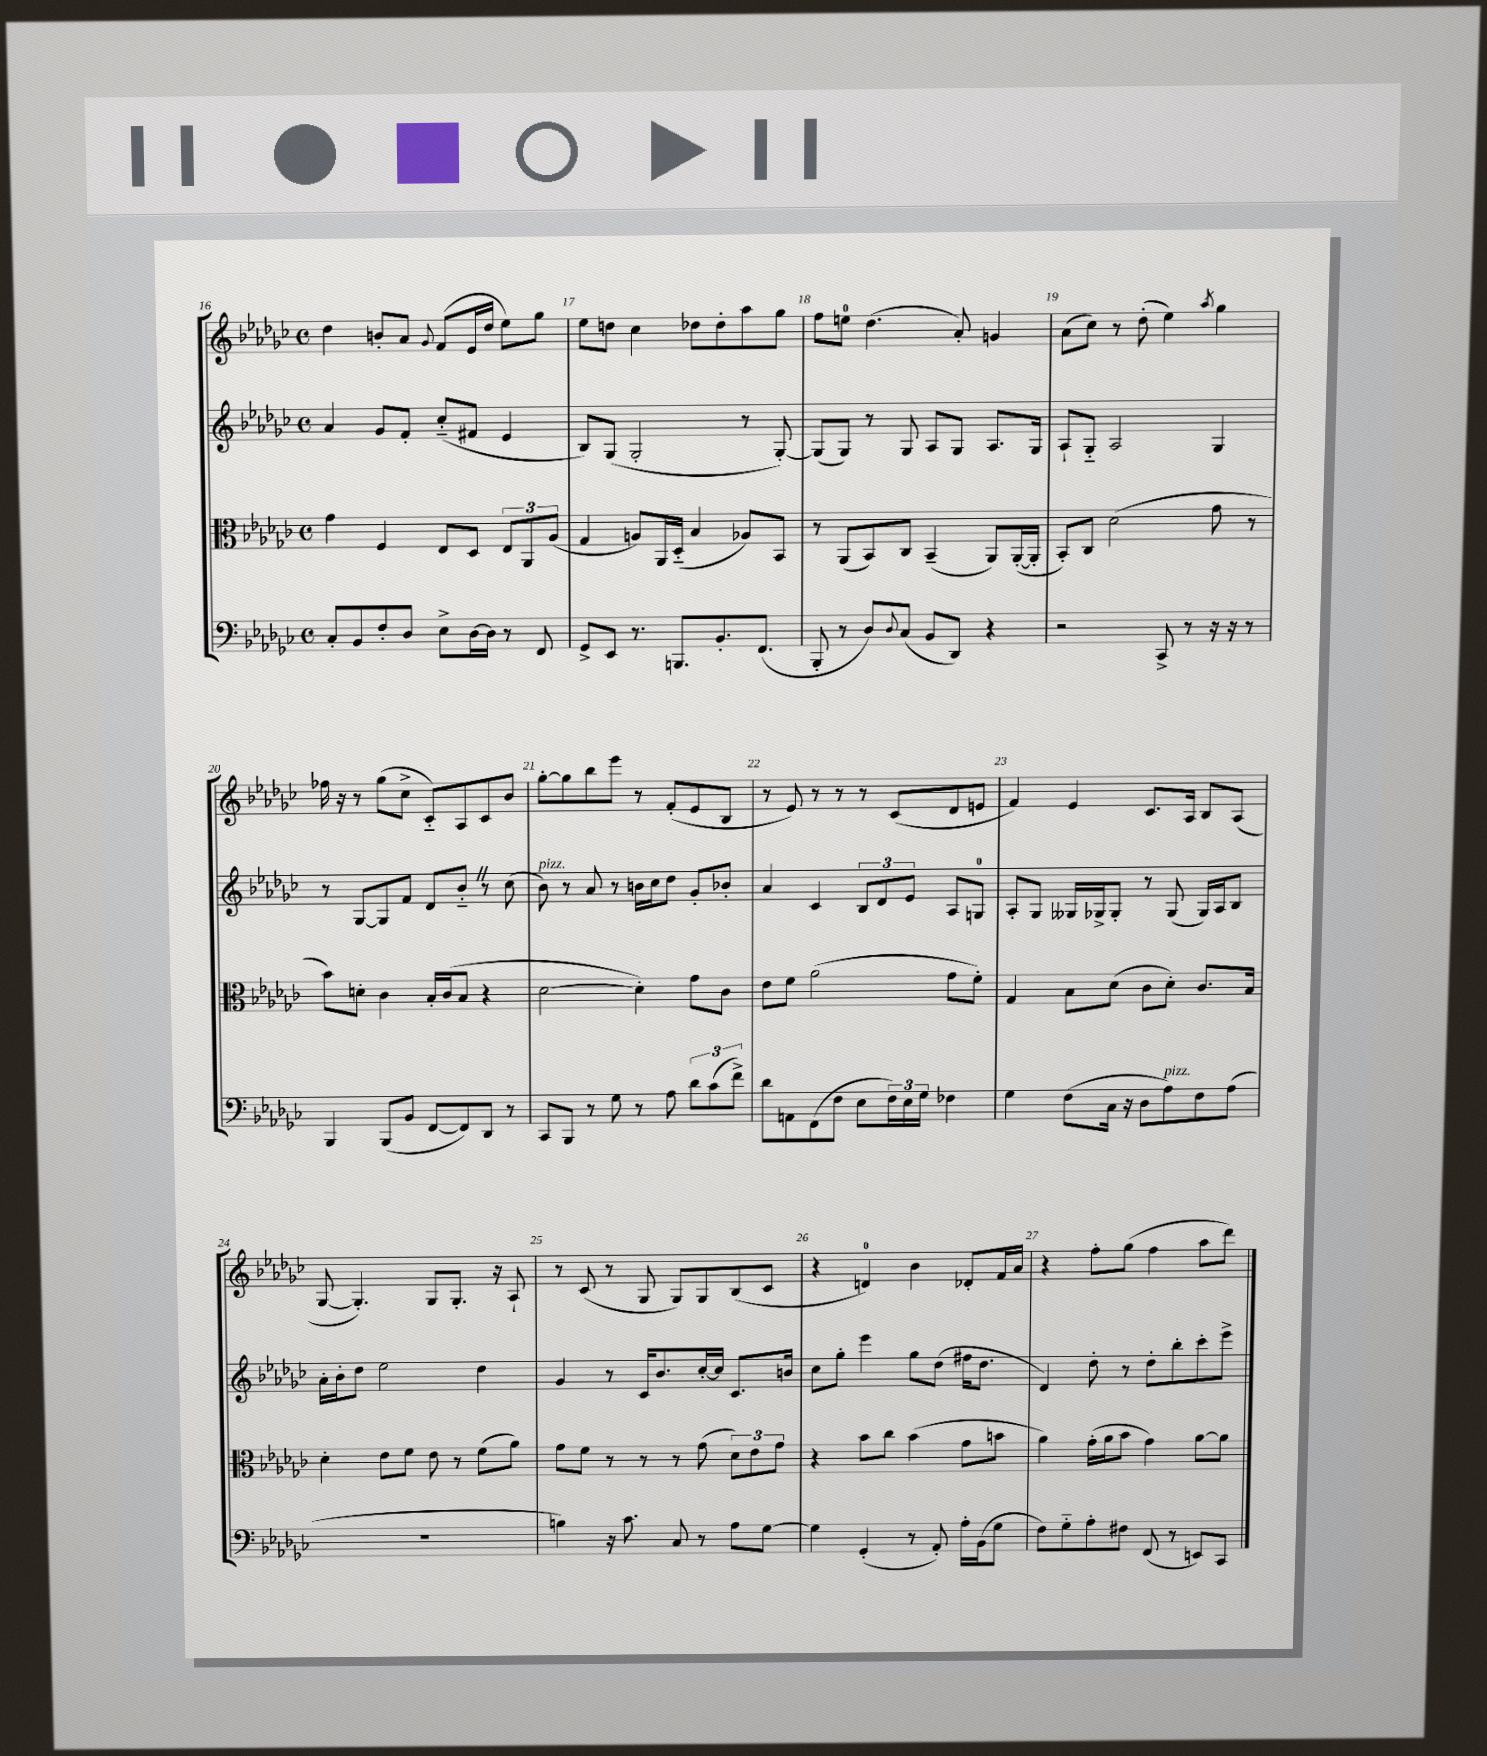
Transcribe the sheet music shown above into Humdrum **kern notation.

**kern	**kern	**kern	**kern
*part4	*part3	*part2	*part1
*staff4	*staff3	*staff2	*staff1
*clefF4	*clefC3	*clefG2	*clefG2
*k[b-e-a-d-g-c-]	*k[b-e-a-d-g-c-]	*k[b-e-a-d-g-c-]	*k[b-e-a-d-g-c-]
*M4/4	*M4/4	*M4/4	*M4/4
*met(c)	*met(c)	*met(c)	*met(c)
=16	=16	=16	=16
8C-'/L	4g-\	4a-/	4dd-\
8BB-/	.	.	.
8F'/	4F/	8g-/L	8bn'/L
8D-/J	.	8f'/J	8a-/J
.	.	.	8qqg-/
8E-^\L	8E-/L	(8cc-/L	(8f/L
[16D-\L	8D-/J	8f#X/J	16e-/L
16D-\JJ]	.	.	16dd-/JJ
8r	12E-/L	4e-/	8ee-\L)
.	12AA-/	.	.
8FF/	.	.	8gg-\J
.	(12A-/J	.	.
=17	=17	=17	=17
8GG-^/L	4G-/	8B-/L)	8ee-\L
8EE-/J	.	(8G-/J	8ddn\J
8.r	8An/L)	2G-'/	4cc-\
.	16AA-/L	.	.
8.BBBn/L	(16D-/JJ	.	.
.	4B-/	.	8dd-X\L
8.BB-'/	.	.	8dd-'\
.	8A-X/L)	8r	8aa-\
(8.FF/J	.	.	.
.	8BB-/J	[8G-'/)	8gg-\J
=18	=18	=18	=18
8BBB-'/	8r	(8G-/L]	8ff\L
8r	(8AA-/L	8G-/J)	8een\J
8D-/L)	8BB-/)	8r	(4.dd-\
8qqD-/	.	.	.
(8C-/J	8C-/J	8G-/	.
8BB-/L	(4BB-~/	8A-/L	.
8DD-/J)	.	8G-/J	8a-'/)
4r	8AA-/L)	8.A-/L	4gn/
.	([16AA-'/L	.	.
.	16AA-'/JJ]	16G-/Jk	.
=19	=19	=19	=19
2r	8BB-'/L)	8A-`/L	(8a-\L
.	8C-/J	8G-/J	8cc-\J)
.	(2d-\	2A-/	8r
.	.	.	(8dd-'\
8CC-^/	.	.	4ee-\)
8r	.	.	.
.	.	.	8qaa-/
16r	8g-\	4G-/	4gg-\
16r	.	.	.
8r	8r	.	.
!!LO:LB:g=z
=20	=20	=20	=20
4BBB-/	8b-\L)	8r	16ff-X\
.	.	.	16r
.	8dn'\J	[8G-/L	8r
(8BBB-/L	4c-\	8G-/]	(8gg-\L
8BB-/J	.	8f/J	8cc-^\J
[8FF/L	16B-'/LL	8d-/L	8c-/L)
.	(16c-/J	.	.
8FF/])	8B-/J	8b-Z/J	8A-/
8DD-/J	4r	8r	8c-/
8r	.	(8cc-\	8b-/J
=21	=21	=21	=21
!	!	!LO:TX:a:i:t=pizz.	!
8CC-/L	[2d-\	8b-\)	[8gg-'\L
8BBB-/J	.	8r	8gg-\]
8r	.	8a-/	8bb-\
8G-\	.	8r	8eee-\J
8r	4d-'\])	16bn\LL	8r
.	.	16cc-\J	.
8A-\	.	8dd-\J	(8f'/L
12d-\L	8g-\L	8g-'/L	8e-/
(12c-\	.	.	.
.	8c-\J	8b-X'/J	8B-/J
12f^\J)	.	.	.
=22	=22	=22	=22
8d-\L	8e-\L	4a-/	8r
8AAn\	8f\J	.	8e-/)
(8FF\	(2a-\	4c-/	8r
8F\J	.	.	8r
8E-\L	.	12B-/L	8r
.	.	12d-/	.
24F\L)	.	.	(8c-/L
24E-\	.	12e-/J	.
24G-\JJ	.	.	.
4F-X\	8g-\L	8A-/L	8d-/
.	8f'\J)	8Gn/J	8en/J
=23	=23	=23	=23
4G-\	4G-/	8A-'/L	4f/)
.	.	8G-/J	.
(8F\L	8B-\L	16G--X/LL	4e-/
.	.	16G-X^/J	.
16C-\Jk	(8d-\J	8G-'/J	.
16r	.	.	.
8D-\L	8c-\L	8r	8.c-/L
!LO:TX:a:i:t=pizz.	!	!	!
8A-\)	8d-'\J)	(8G-/	.
.	.	.	16A-/Jk
8F\	8.c-/L	16G-/LL)	8B-/L
.	.	16A-/J	.
(8A-\J	.	8B-/J	(8A-/J
.	16B-/Jk	.	.
!!LO:LB:g=z
=24	=24	=24	=24
1r	4d-'\	16a-'\LL	[8G-/
.	.	16b-'\J	.
.	.	8dd-\J	4.G-'/])
.	8e-\L	2ee-\	.
.	8f\J	.	.
.	8e-\	.	8G-/L
.	8r	.	8.G-'/J
.	(8f\L	4dd-\	.
.	.	.	16r
.	8a-\J)	.	8A-`/
=25	=25	=25	=25
4Bn\)	8g-\L	4g-/	8r
.	8f\J	.	(8c-/
16r	8r	8r	8r
8.c-\	.	.	.
.	8r	16c-/KL	8G-/
.	.	8.b-/	.
8C-/	8r	.	8G-/L)
8r	(8g-\	[16cc-'/L	8G-/
.	.	16cc-/JJ]	.
8A-\L	12d-\L)	8.c-/L	(8B-/
.	12e-\	.	.
[8G-\J	.	.	8c-/J
.	12g-\J	.	.
.	.	16bn/Jk	.
=26	=26	=26	=26
4G-\]	4r	8cc-\L	4r
.	.	8gg-'\J	.
(4GG-'/	8b-\L	4eee-\	4dn/)
.	8cc-\J	.	.
8r	(4b-\	8gg-\L	4b-\
8AA-'/)	.	(8dd-\J	.
16A-'\LL	8g-\L	16ff#X\KL	8d-X'/L
(16BB-\J	.	8.dd-\J	.
8G-\J	8bn\J	.	16f/L
.	.	.	16a-/JJ
=27	=27	=27	=27
8F\L)	4a-\)	4d-/)	4r
8G-\	.	.	.
8A-'\	(16g-'\LL	8dd-'\	8ff'\L
.	16a-\J	.	.
8F#X\J	8b-\J	8r	(8gg-\J
(8FF/	4g-\)	8dd-'\L	4ff\
8r	.	8bb-'\	.
8EEn/L)	[8a-\L	8ccc-'\	8aa-\L
8CC-/J	8a-\J]	8eee-^\J	8ddd-\J)
==	==	==	==
*-	*-	*-	*-
